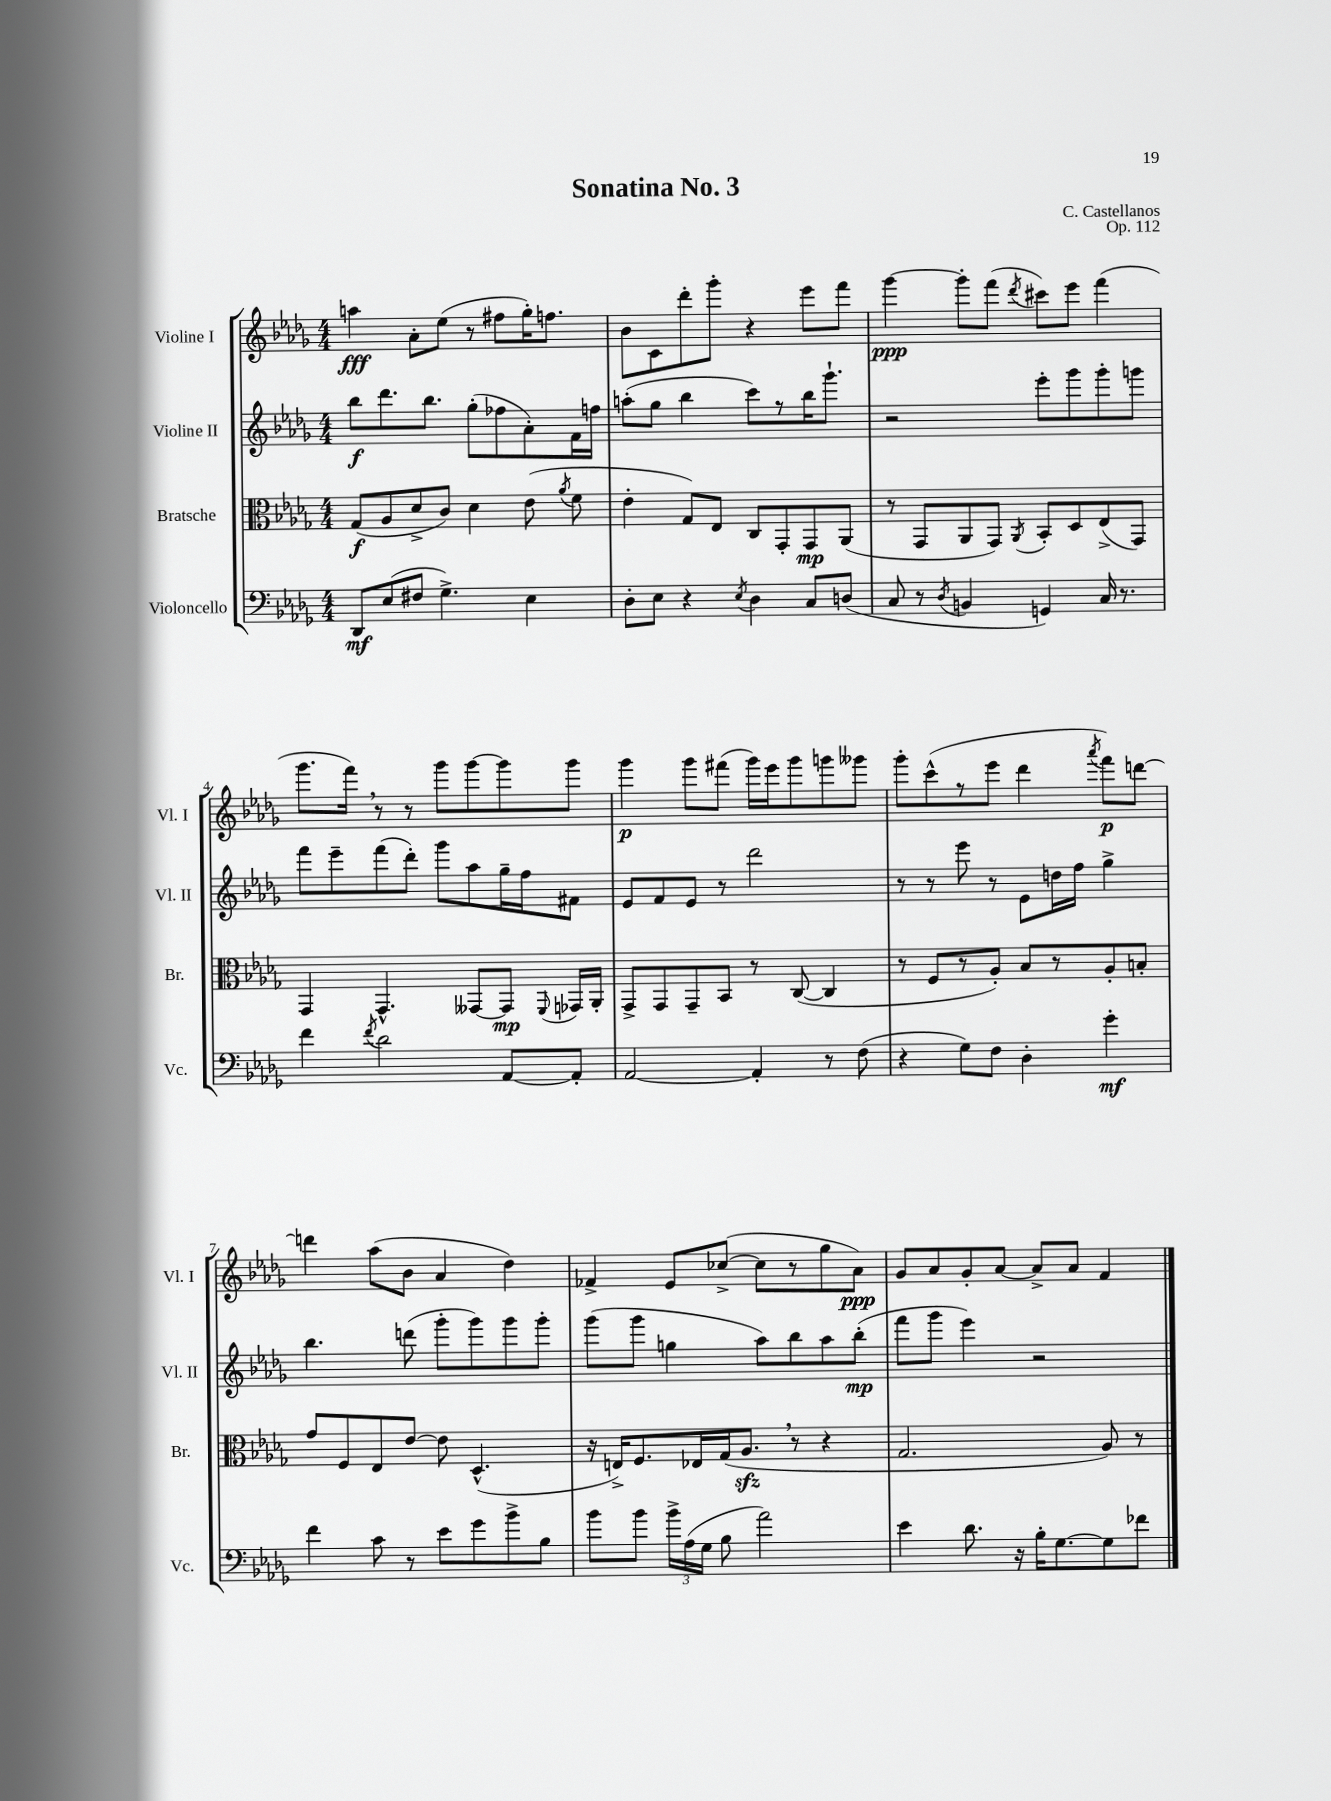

**kern	**kern	**kern	**kern
*staff4	*staff3	*staff2	*staff1
*clefF4	*clefC3	*clefG2	*clefG2
*k[b-e-a-d-g-]	*k[b-e-a-d-g-]	*k[b-e-a-d-g-]	*k[b-e-a-d-g-]
*M4/4	*M4/4	*M4/4	*M4/4
8DD-	(8G-	8bb-	4aa
(8E-	8A-	8.ddd-	.
8F#	8d-^	.	8a-'
.	.	8.bb-	.
4.G-^)	8c)	.	(8ee-
.	4d-	(8gg-'	8r
.	.	8ff-	8ff#
4E-	(8e-	8a-')	16gg-')
.	.	.	8.ff
.	8qa-	.	.
.	8f	16f	.
.	.	16ff	.
=	=	=	=
8D-'	4e-'	(8aa'	8b-
8E-	.	8gg-	8c
4r	8G-)	4bb-	8ddd-'
.	8E-	.	8ggg-'
8qE-	.	.	.
4D-	8C	8ccc)	4r
.	8GG-'	8r	.
8C	8GG-	16bb-	8eee-
.	.	8.ggg-`	.
(8D	(8AA-	.	8fff
=	=	=	=
8C	8r	2r	[4ggg-
8r	8GG-	.	.
8qD-	.	.	.
4BB	8AA-	.	8ggg-']
.	8GG-)	.	(8fff
.	8qAA-	.	8qddd-
4GG)	8BB-'	8eee-'	8ccc#)
.	8D-	8ggg-	8eee-
16C	(8E-^	8ggg-'	(4fff
8.r	.	.	.
.	8GG-)	8ggg	.
=	=	=	=
4f	4GG-	8fff	8.ggg-
.	.	8eee-~	.
.	.	.	16fff)
8qf	.	.	.
2d-	4.GG-^^	(8fff	8r
.	.	8ddd-')	8r
.	.	8ggg-	8ggg-
.	[8GG--	8aa-	[8ggg-
[8AA-	8GG--]	16gg-~	8ggg-]
.	.	16ff	.
.	8qqFF	.	.
8AA-']	16GG-	8f#	8ggg-
.	16AA-'	.	.
=	=	=	=
[2AA-	8GG-^	8e-	4ggg-
.	8GG-	8f	.
.	8GG-~	8e-	8ggg-
.	8BB-	8r	(8fff#
4AA-']	8r	2ddd-	16ggg-)
.	.	.	16eee-
.	([8C	.	8ggg-
8r	4C]	.	8ggg
(8F	.	.	8ggg--
=	=	=	=
4r	8r	8r	8ggg-'
.	8F	8r	(8ccc^^
8G-)	8r	8eee-	8r
8F	8A-')	8r	8eee-
4D-'	8B-	8e-	4ddd-
.	8r	16dd	.
.	.	16ff	.
.	.	.	8qaaa-
4g-'	8A-'	4gg-^	8fff)
.	8B'	.	[8ddd
=	=	=	=
4f	8g-	4.bb-	4ddd]
.	8F	.	.
8c	8E-	.	(8aa-
8r	[8e-	(8ddd	8b-
8e-	8e-]	8ggg-'	4a-
8g-	(4.D-^^	8ggg-)	.
8b-^	.	8ggg-	4dd-)
8B-	.	8ggg-'	.
=	=	=	=
8b-	16r	(8ggg-	4f-^
.	16E^)	.	.
8b-	8.F	8ggg-	.
24b-^	.	4gg	8e-
(24A-	.	.	.
.	16E-	.	.
24G-	.	.	.
8B-	(16G-	.	([8cc-^
.	8.A-	.	.
2a-)	.	8aa-)	8cc-]
.	8r	8bb-	8r
.	4r	8aa-	8gg-
.	.	(8bb-'	8a-)
=	=	=	=
4e-	2.G-	8fff	8g-
.	.	8ggg-	8a-
8.d-	.	4eee-)	8g-'
.	.	.	[8a-
16r	.	.	.
16B-'	.	2r	8a-^]
[8.G-	.	.	.
.	.	.	8a-
8G-]	8A-)	.	4f
8f-	8r	.	.
==	==	==	==
*-	*-	*-	*-
